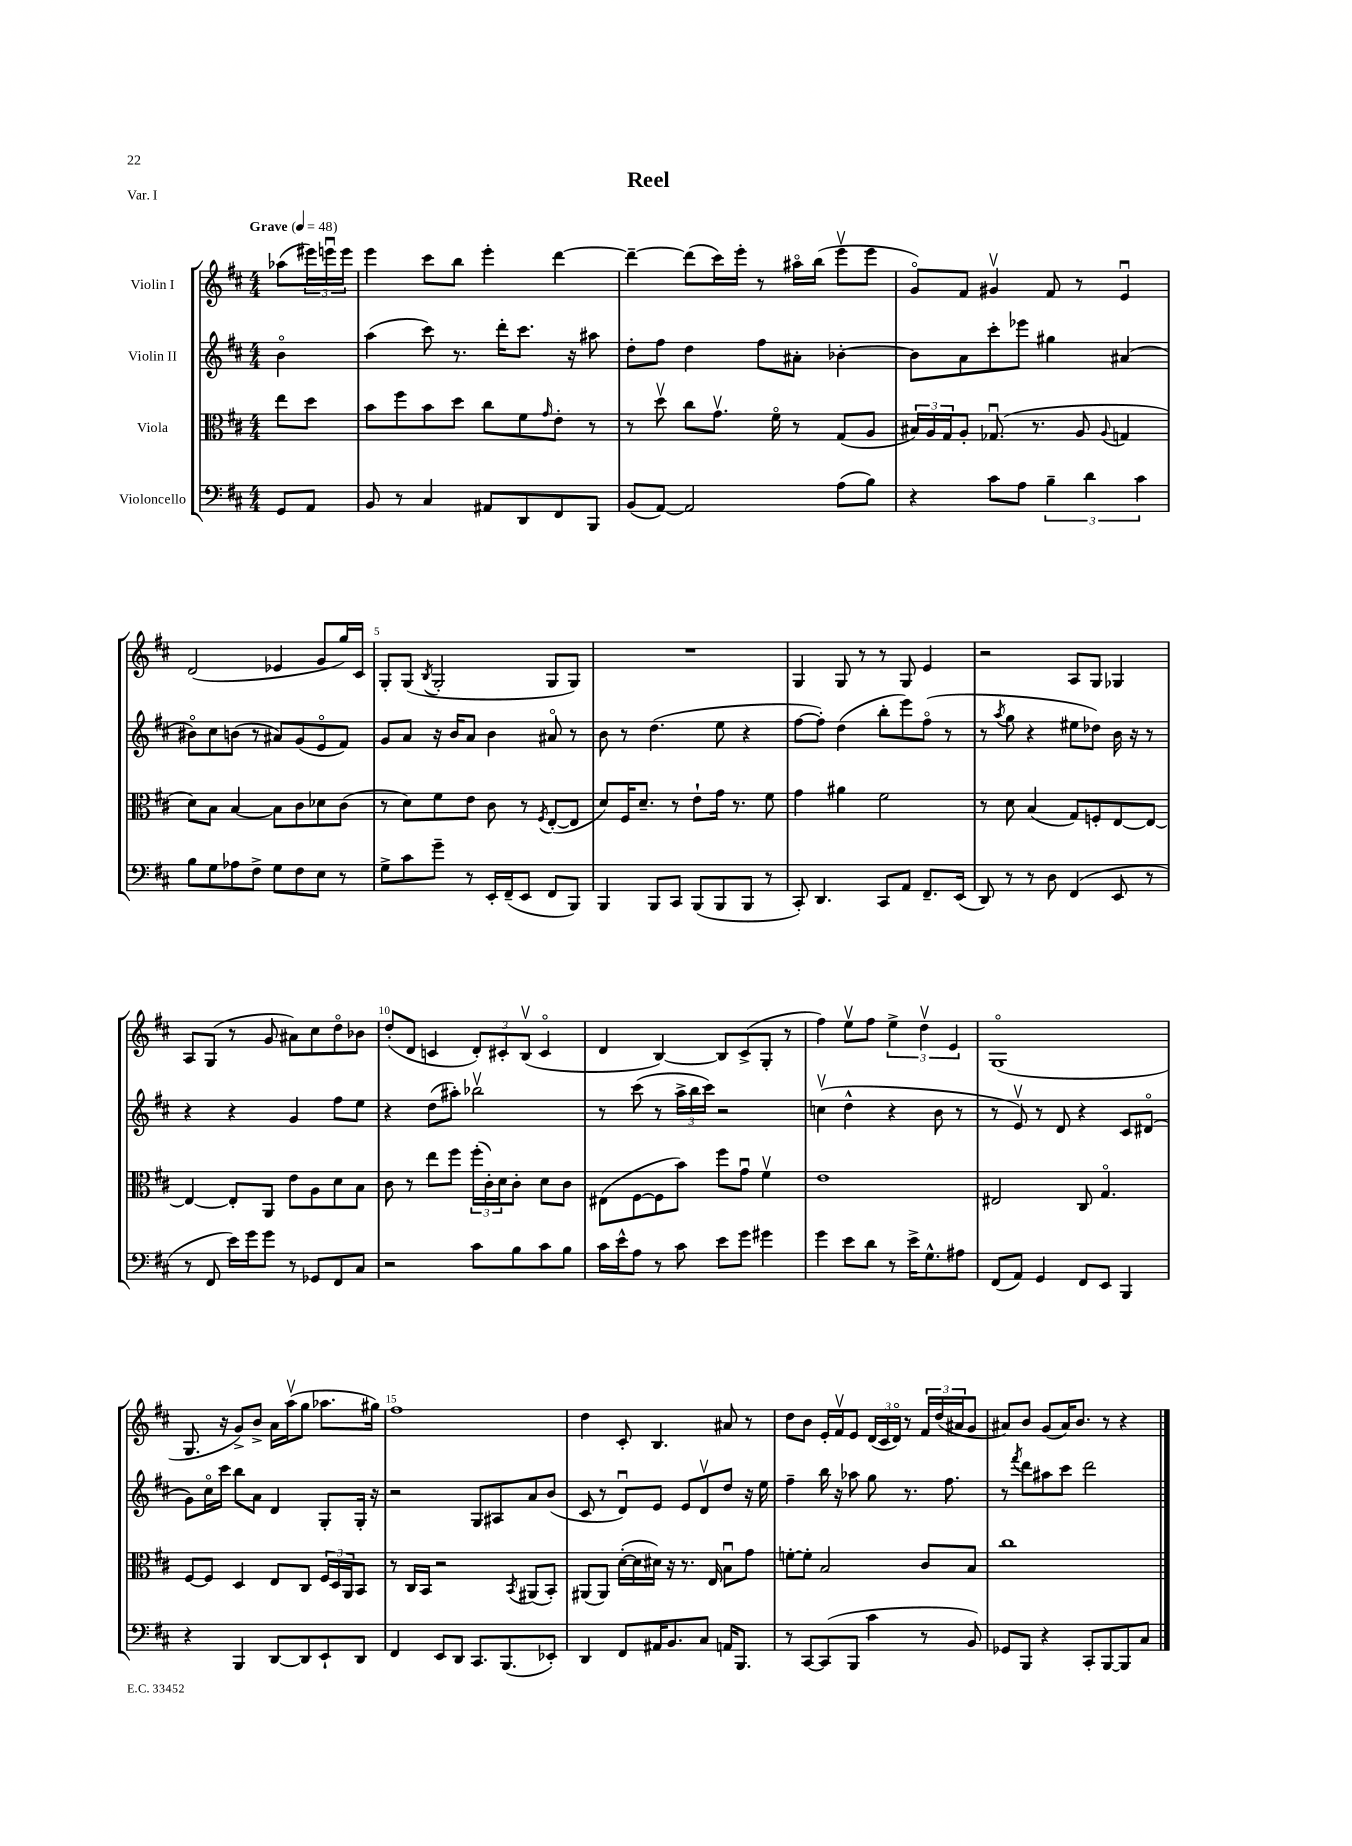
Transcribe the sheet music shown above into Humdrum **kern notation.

**kern	**kern	**kern	**kern
*part4	*part3	*part2	*part1
*staff4	*staff3	*staff2	*staff1
*I"Violoncello	*I"Viola	*I"Violin II	*I"Violin I
*clefF4	*clefC3	*clefG2	*clefG2
*k[f#c#]	*k[f#c#]	*k[f#c#]	*k[f#c#]
*M4/4	*M4/4	*M4/4	*M4/4
*MM48	*MM48	*MM48	*MM48
=	=	=	=
!	!	!	!LO:TX:a:B:t=Grave
8GG/L	8ee\L	4b\	(8aa-X\L
8AA/J	8dd\J	.	24eee#X\L)
.	.	.	24eeenu\
.	.	.	24eee\JJ
=1	=1	=1	=1
8BB/	8b\L	(4aa\	4eee\
8r	8ff#\	.	.
4C#/	8b\	8ccc#\)	8ccc#\L
.	8dd\J	8.r	8bb\J
8AA#X/L	8cc#\L	.	4eee'\
.	.	16ddd'\KL	.
8DD/	8f#\	8.ccc#\J	.
.	16qqg/	.	.
8FF#/	8e'\J	.	[4ddd\
.	.	16r	.
8BBB/J	8r	8aa#X\	.
=2	=2	=2	=2
(8BB/L	8r	8dd'\L	4ddd~\_
[8AA/J)	8ddv\	8ff#\J	.
2AA/]	8cc#\L	4dd\	(8ddd\L]
.	8.gv\J	.	16ccc#\L)
.	.	.	16eee'\JJ
.	.	8ff#\L	8r
.	16f#\	.	.
.	8r	8a#X'\J	16aa#X\LL
.	.	.	(16bb\JJ
(8A\L	(8G/L	[4b-X'\	8eeev\L
8B\J)	8A/J	.	8eee\J
=3	=3	=3	=3
4r	24B#X/LL)	8b-\L]	8g/L)
.	24A/	.	.
.	24G/J	.	.
.	8A'/J	8a\	8f#/J
8c#\L	(8.G-Xu/	8ccc#'\	4g#Xv/
8A\J	.	8eee-X\J	.
.	8.r	.	.
6B~\	.	4gg#X\	8f#/
.	8A/	.	8r
6d\	.	.	.
.	8qqA/	.	.
.	4Gn/	(4a#X/	4eu/
6c#\	.	.	.
!!LO:LB:g=z
=4	=4	=4	=4
8B\L	8d\L)	8b#X\L)	(2d/
8G\	8B\J	8cc#\	.
8A-X\	[4B/	(8bn\J	.
8F#^\J	.	8r	.
8G\L	8B\L]	8a#X/L)	4e-X/
8F#\	8c#\	(8g/	.
8E\J	8d-X\	8e/	8g/L
8r	(8c#\J	8f#/J)	16gg/L)
.	.	.	16c#/JJ
=5	=5	=5	=5
8G^\L	8r	8g/L	8G'/L
8c#\	8d\L)	8a/J	(8G/J
.	.	.	8qB/
8g~\J	8f#\	16r	2G'/
.	.	16b/KL	.
8r	8e\J	8a/J	.
16EE'/LL	8c#\	4b\	.
(16FF#~/J	.	.	.
8EE/J	8r	.	.
.	8qF#/	.	.
8FF#/L	([8E'/L	8a#X/	8G/L
8BBB/J)	8E/J]	8r	8G/J)
=6	=6	=6	=6
4BBB/	8d/L)	8b\	1r
.	16F#/K	8r	.
.	8.d~/J	.	.
8BBB/L	.	(4.dd\	.
8CC#/J	8r	.	.
(8BBB/L	8e`\L	.	.
8BBB/	16g\Jk	8ee\	.
.	8.r	.	.
8BBB/J	.	4r	.
8r	8f#\	.	.
=7	=7	=7	=7
8CC#'/)	4g\	[8ff#\L	4G/
4.DD/	.	8ff#'\J])	.
.	4a#X\	(4dd\	8G/
.	.	.	8r
8CC#/L	2f#\	8bb'\L	8r
8AA/J	.	8eee\)	8G/
8.FF#~/L	.	(8ff#\J	4e/
.	.	8r	.
(16EE/Jk	.	.	.
=8	=8	=8	=8
8DD/)	8r	8r	2r
.	.	8qaa/	.
8r	8d\	8gg\	.
8r	(4B/	4r	.
8D\	.	.	.
(4FF#/	8G/L)	8ee#X\L	8A/L
.	8Fn'/	8dd-X\J)	8G/J
8EE/	[8E/	16b\	4G-X/
.	.	16r	.
8r	8E/J_	8r	.
!!LO:LB:g=z
=9	=9	=9	=9
8r	4E/_	4r	8A/L
8FF#/	.	.	(8G/J
16e\LL)	8E'/L]	4r	8r
16g\J	.	.	.
8g\J	8AA/J	.	8g/
8r	8e\L	4g/	8a#X\L)
8GG-X/L	8A\	.	8cc#\
8FF#/	8d\	8ff#\L	8dd\
8C#/J	8B\J	8ee\J	8b-X\J
=10	=10	=10	=10
2r	8c#\	4r	(8dd'/L
.	8r	.	8d/J
.	8ee\L	(8dd\L	4cn/
.	8ff#\J	8aa#X'\J)	.
8c#\L	(24ff#'\LL	2bb-Xv\	12d'/L)
.	24c#'\)	.	.
.	24d\J	.	12c#X'/
8B\	8c#'\J	.	.
.	.	.	(12Bv/J
8c#\	8d\L	.	4c#/
8B\J	8c#\J	.	.
=11	=11	=11	=11
16c#\LL	(8E#X\L	8r	4d/
16e^^\J	.	.	.
8A\J	[8F#\	(8ccc#\	.
8r	8F#\]	8r	[4B/)
8c#\	8b\J)	24aa^\LL	.
.	.	24bb\	.
.	.	24ccc#\JJ)	.
8e\L	8ff#\L	2r	8B/L]
8g\J	8gu\J	.	(8c#^/
4g#X\	4f#v\	.	8G'/J
.	.	.	8r
=12	=12	=12	=12
4g\	1e	(4ccnv\	4ff#\)
8e\L	.	4dd^^\	8eev\L
8d\J	.	.	8ff#\J
8r	.	4r	6ee^\
16e^\KL	.	.	.
.	.	.	6ddv\
8.G^^\	.	.	.
.	.	8b\	.
.	.	.	6e/
8A#X\J	.	8r	.
=13	=13	=13	=13
(8FF#/L	2E#X/	8r	(1G
8AA/J)	.	8ev/)	.
4GG/	.	8r	.
.	.	8d/	.
8FF#/L	8C#/	4r	.
8EE/J	4.G/	.	.
4BBB/	.	8c#/L	.
.	.	(8d#X/J	.
!!LO:LB:g=z
=14	=14	=14	=14
4r	[8F#/L	8g\L)	8.G/
.	8F#/J]	16cc#\L	.
.	.	16ccc#\JJ	16r
4BBB/	4D/	8bb\L	8g^/L)
.	.	8a\J	8b^/J
[8DD/L	8E/L	4d/	16a\LL
.	.	.	(16aav\J
8DD/]	8C#/J	.	8gg\J
8EE`/	24F#/LL	8G'/L	8.aa-X\L
.	24D/	.	.
.	24AA/J	.	.
8DD/J	8BB/J	16G'/Jk	.
.	.	16r	16gg#X\Jk)
=15	=15	=15	=15
4FF#/	8r	2r	1ff#
.	16C#/LL	.	.
.	16BB/JJ	.	.
8EE/L	2r	.	.
8DD/J	.	.	.
8.CC#/L	.	8G/L	.
.	.	8A#X/	.
(8.BBB/	.	.	.
.	8qBB/	.	.
.	(8AA#X/L	8a/	.
8EE-X'/J)	8BB'/J)	(8b/J	.
=16	=16	=16	=16
4DD/	(8AA#X/L	8c#/	4dd\
.	8AA#/J)	8r	.
8FF#/L	([16d'\LL	8du/L)	8c#'/
.	16d\]	.	.
16AA#X/K	16d#X\JJ)	8e/J	4.B/
8.BB/	16r	.	.
.	8.r	8e/L	.
8C#/J	.	8dv/	.
.	16E/	.	.
16AAn/KL	8Bu\L	8dd/J	8a#X/
8.BBB/J	.	.	.
.	8g\J	16r	8r
.	.	16ee\	.
=17	=17	=17	=17
8r	[8fn'\L	4ff#~\	8dd\L
[8CC#/L	8f'\J]	.	8b\J
(8CC#/]	2B/	16bb\	16e'/LL
.	.	16r	16f#v/J
8BBB/J	.	8aa-X\	8e/J
4c#\	.	8gg\	(24d/LL
.	.	.	24c#/
.	.	.	24d/JJ)
.	.	8.r	8r
8r	8c#/L	.	24f#/LL
.	.	.	(24dd/
.	.	8.ff#\	.
.	.	.	24a#X/J
8BB/)	8B/J	.	8g/J
=18	=18	=18	=18
8GG-X/L	1cc#	8r	8a#X/L)
.	.	8qfff#/	.
8BBB/J	.	8ddd\L	8b/J
4r	.	8aa#X\	(8g/L
.	.	8ccc#\J	16a#/K)
.	.	.	8.b/J
8CC#'/L	.	2ddd\	.
[8BBB/	.	.	8r
8BBB/]	.	.	4r
8C#/J	.	.	.
==	==	==	==
*-	*-	*-	*-
